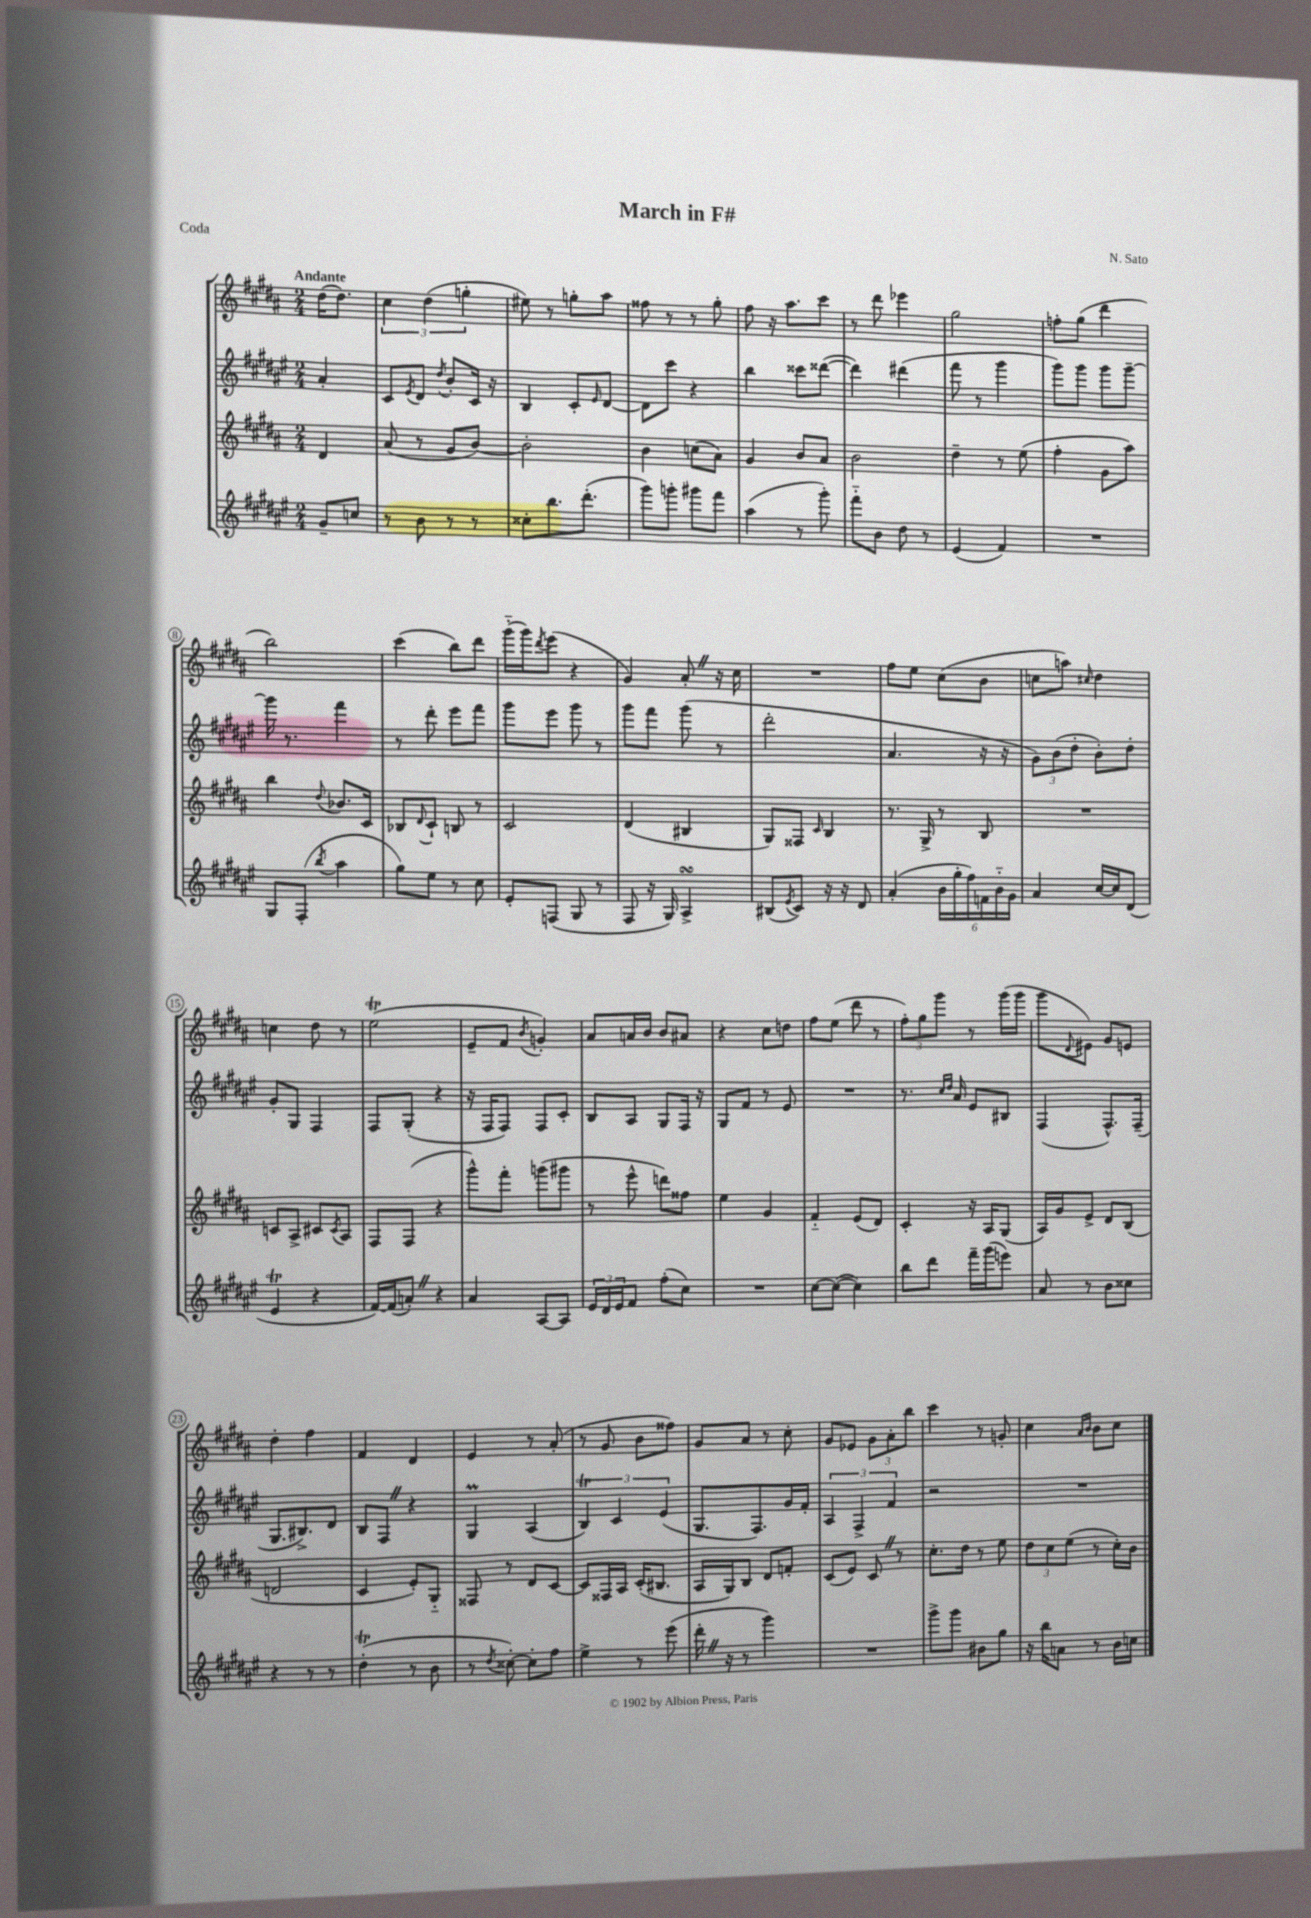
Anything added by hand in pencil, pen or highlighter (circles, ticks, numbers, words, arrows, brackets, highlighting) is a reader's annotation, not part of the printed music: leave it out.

**kern	**kern	**kern	**kern
*staff4	*staff3	*staff2	*staff1
*clefG2	*clefG2	*clefG2	*clefG2
*k[f#c#g#d#a#e#]	*k[f#c#g#d#a#]	*k[f#c#g#d#a#e#]	*k[f#c#g#d#a#]
*M2/4	*M2/4	*M2/4	*M2/4
8g#~	4d#	4a#'	(16dd#
.	.	.	8.dd#)
8cc	.	.	.
=	=	=	=
8r	(8a#	8c#	6cc#
.	.	8qe#	.
8b	8r	8d#	.
.	.	.	(6dd#
.	.	8qdd#	.
8r	8g#	8b'	.
.	.	.	6gg'
8r	[8b)	16c#	.
.	.	16r	.
=	=	=	=
8cc##'	2b']	4B	8ee#)
8.bb	.	.	8r
.	.	8c#'	8gg'
(8.ddd#'	.	.	.
.	.	16qqe#	.
.	.	[8d#	8aa#
=	=	=	=
8ggg#)	4b	8d#]	8ff##
8ggg'	.	8ccc#	8r
8ggg#	(8cc	4r	8r
8fff#	8a#)	.	8gg#'
=	=	=	=
(4aa#	4g#	4bb	8ff#
.	.	.	16r
.	.	.	8.aa#
8r	8b	8ccc##	.
8ggg#')	8a#	([8ddd##	8ccc#
=	=	=	=
8fff#'~	2b	4ddd##])	8r
8b	.	.	8ddd#
8dd#	.	(4ddd#	4eee-
8r	.	.	.
=	=	=	=
(4e#	4dd#~	8fff#	2gg#
.	.	8r	.
4f#)	8r	4ggg#	.
.	(8ee	.	.
=	=	=	=
2r	4ff#'	8ggg#)	8ff'
.	.	8ggg#	(8gg#
.	8g#	8ggg#	4ddd#
.	8aa#)	[8ggg#~	.
=	=	=	=
8G#	4bb	16ggg#]	2bb)
.	.	8.r	.
(8F#'	.	.	.
8qbb	8qqdd#	.	.
4aa#	8.b-	4fff#	.
.	16c#	.	.
=	=	=	=
8gg#)	8B-	8r	(4ccc#
.	8qqd#	.	.
8ee#	8c#`	8ddd#'	.
8r	8B	8eee#	8bb)
8cc#	8r	8fff#	8ddd#
=	=	=	=
8e#'	2c#	8ggg#	(16ggg#'~
.	.	.	16ggg#)
.	.	.	8qddd#
(8F	.	8eee#	(8eee
8G#	.	8ggg#	4r
8r	.	8r	.
=	=	=	=
8F#	(4d#	8ggg#	4g#)
16r	.	8fff#	.
16G#)	.	.	.
4A#^	4B#	(8ggg#	8a#'
.	.	8r	16r
.	.	.	16cc#
=	=	=	=
(8B#	8G#)	2ddd#'	2r
8qe#	.	.	.
8c#)	8F##	.	.
.	16qqc#	.	.
16r	4B	.	.
16r	.	.	.
8d#	.	.	.
=	=	=	=
(4a#'	8.r	4.a#	8ff#
.	.	.	8ee
.	16G#^	.	.
24b	8r	.	(8cc#
24gg#'	.	.	.
24ff#)	.	.	.
24f	8B	16r	8b
24b'~	.	.	.
.	.	16r	.
24g#	.	.	.
=	=	=	=
4a#	2r	12g#)	8cc
.	.	(12b	.
.	.	.	8aa)
.	.	12dd#'	.
.	.	.	16qqcc#
[16cc#	.	8b')	4dd#
16cc#]	.	.	.
(8d#	.	8dd#'	.
=	=	=	=
4e#	8c	8g#'	4cc
.	8A#^	8G#	.
4r	8c#	4F#	8dd#
.	8qc#	.	.
.	8A#	.	8r
=	=	=	=
[16f#)	8F#	8F#	(2ee
(16f#]	.	.	.
8a')	(8F#	(8G#'	.
4r	4r	4r	.
=	=	=	=
4a#	8ggg#^^)	16r	8e~
.	.	16F#	.
.	8fff#'	8F#)	8f#
.	.	.	8qb
[8A#	(8ggg	8F#	4g')
8A#]	8ggg#	8c#'	.
=	=	=	=
24e#	8r	8B	8a#
24d#	.	.	.
24e#	.	.	.
8f#	8eee^^	8A#	16a
.	.	.	16b
(8ff#'	8ddd)	8G#	8b
8cc#)	8ff##	16F#	8a#
.	.	16r	.
=	=	=	=
2r	4ee	8G#	4r
.	.	8f#	.
.	4g#	8r	8cc#
.	.	8e#	8dd
=	=	=	=
[8cc#	4f#'~	2r	8ff#
(8cc#_	.	.	(8ee
4cc#])	(8e	.	8ddd#
.	8d#)	.	8r
=	=	=	=
8bb	4c#'	8.r	12ff#')
.	.	.	12gg#
8ddd#	.	.	.
.	.	.	12ggg#
.	.	16qqcc#	.
.	.	16qqdd#	.
.	.	16a#	.
16fff#~	16r	8e#	8r
(16ggg#	16A#	.	.
8eee)	(8G#	8B#	(16ggg#
.	.	.	16ggg#
=	=	=	=
8a#	16A#)	(4F#	8ggg#
.	16g#	.	.
.	.	.	8qqd#
8r	8e^	.	8e#)
8b	8d#	8.F#^^)	8g#
8cc##	(8B	.	8e
.	.	(16F#~	.
=	=	=	=
4r	2d	8.G#	4dd#'
.	.	8.B#^)	.
8r	.	.	4ff#
8r	.	8d#	.
=	=	=	=
(4dd#'	4c#	8B	4f#
.	.	8F#	.
8r	8e')	4r	4d#
8b	8G#'~	.	.
=	=	=	=
8r	8F##	4G#	4e
8qdd#	.	.	.
[8cc##')	8r	.	.
8cc##']	8d#	(4A#	8r
8ff#	[8c#	.	(8a#'
=	=	=	=
4ee#^	8c#]	6B)	8r
.	16F##	.	8g#
.	.	6c#	.
.	16A#	.	.
8r	(16c#'	.	8b
.	8.B#	.	.
.	.	(6e#	.
(8eee#	.	.	8ff##)
=	=	=	=
16ddd#'	16A#	8.G#	8g#
16r	16G#)	.	.
8r	8B	.	8a#
.	.	8.F#)	.
4ggg#)	8d#	.	8r
.	8f'	16g#	8cc#'
.	.	16f#'	.
=	=	=	=
2r	(8c#	6A#	8g#
.	8e)	.	8e-
.	.	6F#^	.
.	8c#	.	12g#
.	.	6f#	12a#'
.	8r	.	.
.	.	.	12bb
=	=	=	=
8ggg#^	8.cc#'	2r	4ccc#
8ggg#	.	.	.
.	16dd#	.	.
8b#	8r	.	8r
8gg#	8ee	.	8g'
=	=	=	=
16r	12dd#	2r	4cc#
16bb	.	.	.
.	12cc#	.	.
8a	.	.	.
.	(12ee	.	.
.	.	.	16qqa#
.	.	.	16qqb
8r	8r	.	8b
16b	16cc#')	.	8cc#
16cc	16b	.	.
==	==	==	==
*-	*-	*-	*-
